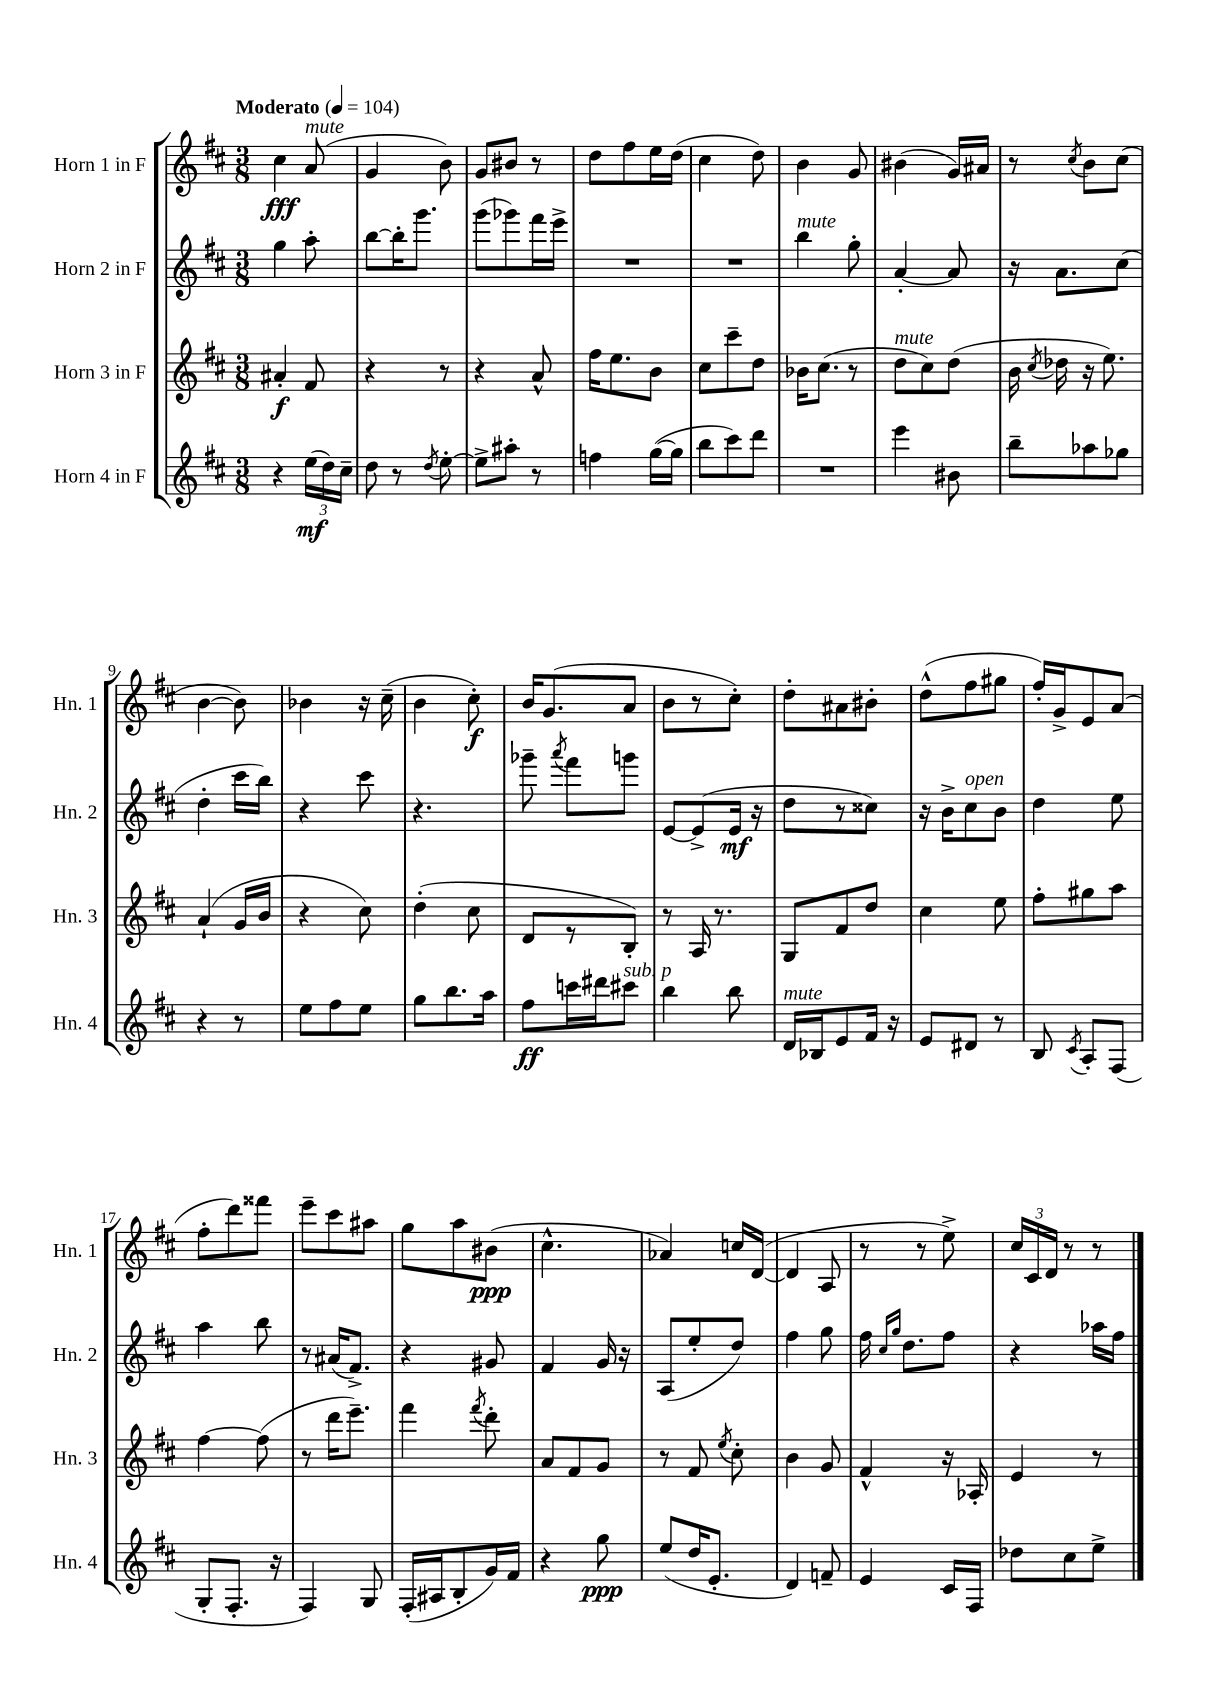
<<
\new StaffGroup <<
\new Staff = "s0" \with { instrumentName = "Horn 1 in F" shortInstrumentName = "Hn. 1" } {
    \clef treble \key d \major \numericTimeSignature \time 3/8 \tempo "Moderato" 4 = 104
    \autoBeamOff cis''4\fff a'8^\markup { \italic "mute" }( |
    g'4 b'8) |
    g'8[ bis'8] r8 |
    d''8[ fis''8 e''16 d''16]( |
    cis''4 d''8) |
    b'4 g'8 |
    bis'4( g'16[) ais'16] |
    r8 \acciaccatura { cis''8 } b'8[ cis''8]( |
    b'4~ b'8) |
    bes'4 r16 cis''16--( |
    b'4 cis''8-.\f) |
    b'16[ g'8.( a'8] |
    b'8[ r8 cis''8]-.) |
    d''8[-. ais'8 bis'8]-. |
    d''8[-^( fis''8 gis''8] |
    fis''16[-.) g'16-> e'8 a'8]( |
    fis''8[-. d'''8) fisis'''8] |
    e'''8[-- cis'''8 ais''8] |
    g''8[ a''8 bis'8]\ppp( |
    cis''4.-^ |
    aes'4) c''16[ d'16]~( |
    d'4 a8 |
    r8 r8 e''8->) |
    \tuplet 3/2 { cis''16[ cis'16 d'16] } r8 r8 \bar "|." |
}
\new Staff = "s1" \with { instrumentName = "Horn 2 in F" shortInstrumentName = "Hn. 2" } {
    \clef treble \key d \major \numericTimeSignature \time 3/8
    \autoBeamOff g''4 a''8-. |
    b''8[~ b''16-. g'''8.] |
    g'''8[( ges'''8) fis'''16 e'''16]-> |
    R4. |
    R4. |
    b''4^\markup { \italic "mute" } g''8-. |
    a'4~-. a'8 |
    r16 a'8.[ cis''8]( |
    d''4-. cis'''16[ b''16]) |
    r4 cis'''8 |
    r4. |
    ges'''8-- \acciaccatura { a'''8 } fis'''8[ g'''8] |
    e'8[~ e'8->( e'16]\mf r16 |
    d''8[ r8 cisis''8]) |
    r16 b'16[-> cis''8^\markup { \italic "open" } b'8] |
    d''4 e''8 |
    a''4 b''8 |
    r8 ais'16[( fis'8.]->) |
    r4 gis'8 |
    fis'4 g'16 r16 |
    a8[( e''8-. d''8]) |
    fis''4 g''8 |
    fis''16 \grace { cis''16[ g''16] } d''8.[ fis''8] |
    r4 aes''16[ fis''16] \bar "|." |
}
\new Staff = "s2" \with { instrumentName = "Horn 3 in F" shortInstrumentName = "Hn. 3" } {
    \clef treble \key d \major \numericTimeSignature \time 3/8
    \autoBeamOff ais'4-.\f fis'8 |
    r4 r8 |
    r4 a'8-^ |
    fis''16[ e''8. b'8] |
    cis''8[ cis'''8-- d''8] |
    bes'16[ cis''8.]( r8 |
    d''8[^\markup { \italic "mute" } cis''8) d''8]( |
    b'16 \acciaccatura { cis''8 } des''16 r16 e''8.) |
    a'4-!( g'16[ b'16] |
    r4 cis''8) |
    d''4-.( cis''8 |
    d'8[ r8 b8]-.) |
    r8 a16 r8. |
    g8[ fis'8 d''8] |
    cis''4 e''8 |
    fis''8[-. gis''8 a''8] |
    fis''4~ fis''8( |
    r8 d'''16[ e'''8.]--) |
    fis'''4 \acciaccatura { fis'''8 } d'''8-. |
    a'8[ fis'8 g'8] |
    r8 fis'8 \acciaccatura { e''8 } cis''8-. |
    b'4 g'8 |
    fis'4-^ r16 aes16-. |
    e'4 r8 \bar "|." |
}
\new Staff = "s3" \with { instrumentName = "Horn 4 in F" shortInstrumentName = "Hn. 4" } {
    \clef treble \key d \major \numericTimeSignature \time 3/8
    \autoBeamOff r4 \tuplet 3/2 { e''16[\mf( d''16) cis''16]-- } |
    d''8 r8 \acciaccatura { d''8 } e''8~-. |
    e''8[-> ais''8]-. r8 |
    f''4 g''16[~( g''16] |
    b''8[ cis'''8) d'''8] |
    R4. |
    e'''4 bis'8 |
    b''8[-- aes''8 ges''8] |
    r4 r8 |
    e''8[ fis''8 e''8] |
    g''8[ b''8. a''16] |
    fis''8[\ff c'''16 dis'''16 cis'''8]^\markup { \italic "sub. p" } |
    b''4 b''8 |
    d'16[^\markup { \italic "mute" } bes16 e'8 fis'16] r16 |
    e'8[ dis'8] r8 |
    b8 \acciaccatura { cis'8 } a8[-. fis8]( |
    g8[-. fis8.]-. r16 |
    fis4) g8 |
    fis16[-.( ais16 b8-. g'16) fis'16] |
    r4 g''8\ppp |
    e''8[( d''16 e'8.]-. |
    d'4) f'8-- |
    e'4 cis'16[ fis16] |
    des''8[ cis''8 e''8]-> \bar "|." |
}
>>
>>
